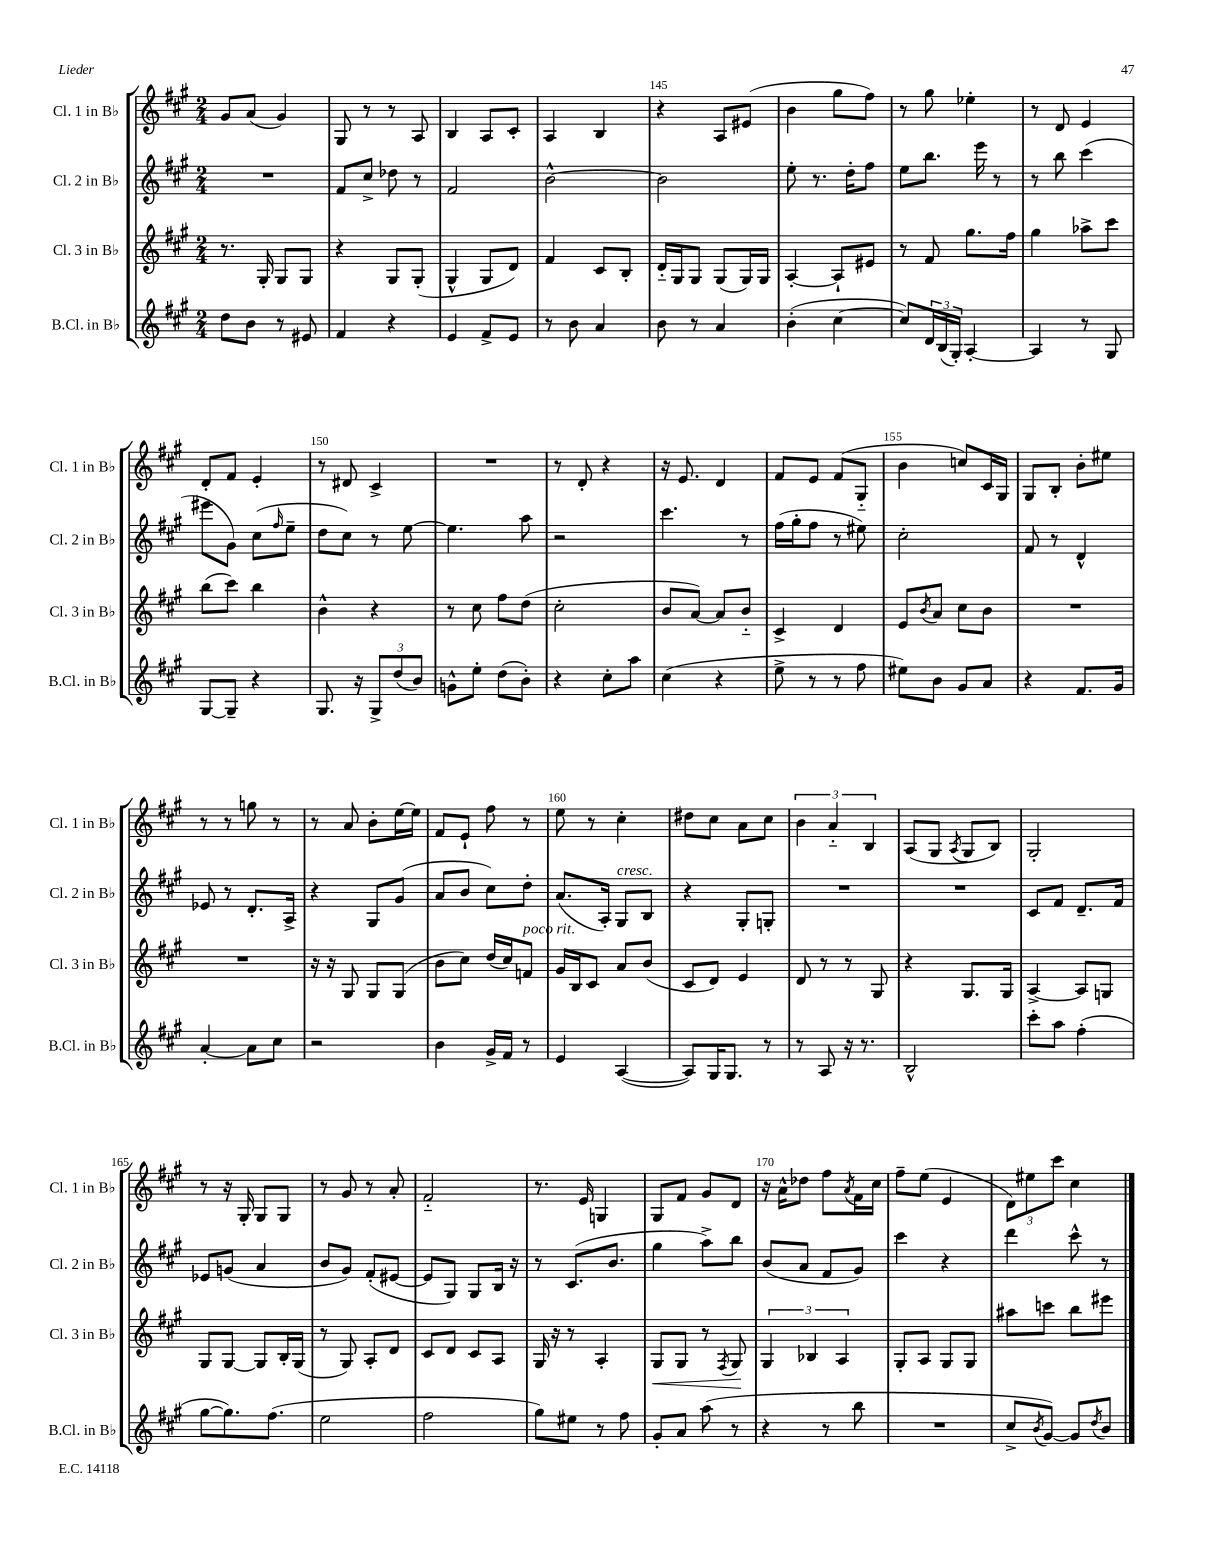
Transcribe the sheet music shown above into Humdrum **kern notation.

**kern	**kern	**dynam	**kern	**kern
*part4	*part3	*part3	*part2	*part1
*staff4	*staff3	*staff3	*staff2	*staff1
*I"B.Cl. in B♭	*I"Cl. 3 in B♭	*	*I"Cl. 2 in B♭	*I"Cl. 1 in B♭
*I'B.Cl. in B♭	*I'Cl. 3 in B♭	*	*I'Cl. 2 in B♭	*I'Cl. 1 in B♭
*clefG2	*clefG2	*	*clefG2	*clefG2
*k[f#c#g#]	*k[f#c#g#]	*	*k[f#c#g#]	*k[f#c#g#]
*M2/4	*M2/4	*	*M2/4	*M2/4
=141	=141	=141	=141	=141
8dd\L	8.r	.	2r	8g#/L
8b\J	.	.	.	(8a/J
.	16G#'/	.	.	.
8r	8G#/L	.	.	4g#/)
8e#X/	8G#/J	.	.	.
=142	=142	=142	=142	=142
4f#/	4r	.	8f#/L	8G#/
.	.	.	8cc#^/J	8r
4r	8G#/L	.	8dd-X\	8r
.	(8G#'/J	.	8r	8A/
=143	=143	=143	=143	=143
4e/	4G#^^/	.	2f#/	4B/
8f#^/L	8G#/L	.	.	8A/L
8e/J	8d/J)	.	.	8c#'/J
=144	=144	=144	=144	=144
8r	4f#/	.	[2b^^\	4A/
8b\	.	.	.	.
4a/	8c#/L	.	.	4B/
.	8B'/J	.	.	.
=145	=145	=145	=145	=145
8b\	16d/LL	.	2b\]	4r
.	16G#/J	.	.	.
8r	8G#/J	.	.	.
4a/	(8G#/L	.	.	8A/L
.	16G#/L)	.	.	(8e#X/J
.	16G#/JJ	.	.	.
=146	=146	=146	=146	=146
(4b'\	[4A'/	.	8ee'\	4b\
.	.	.	8.r	.
[4cc#\	8A`/L]	.	.	8gg#\L
.	.	.	16dd'\KL	.
.	8e#X/J	.	8ff#\J	8ff#\J)
=147	=147	=147	=147	=147
8cc#/L])	8r	.	8ee\L	8r
24d/L	8f#/	.	8.bb\J	8gg#\
(24B/	.	.	.	.
24G#'/JJ)	.	.	.	.
[4A'/	8.gg#\L	.	.	4ee-X'\
.	.	.	16eee\	.
.	.	.	8r	.
.	16ff#\Jk	.	.	.
=148	=148	=148	=148	=148
4A/]	4gg#\	.	8r	8r
.	.	.	8bb\	8d/
8r	8aa-X^\L	.	(4ccc#\	4e/
8G#/	8ccc#\J	.	.	.
!!LO:LB:g=z
=149	=149	=149	=149	=149
[8G#/L	(8bb\L	.	8eee#X\L	8d'/L
8G#~/J]	8ccc#\J)	.	8g#\J)	8f#/J
4r	4bb\	.	(8cc#\L	4e'/
.	.	.	16qqff#/	.
.	.	.	8ee~\J	.
=150	=150	=150	=150	=150
8.G#/	4b^^\	.	8dd\L	8r
.	.	.	8cc#\J)	8d#X/
16r	.	.	.	.
12G#^/L	4r	.	8r	4c#^/
(12dd/	.	.	.	.
.	.	.	[8ee\	.
12b/J)	.	.	.	.
=151	=151	=151	=151	=151
8gn^^\L	8r	.	4.ee\]	2r
8ee'\J	8cc#\	.	.	.
(8dd\L	8ff#\L	.	.	.
8b'\J)	(8dd\J	.	8aa\	.
=152	=152	=152	=152	=152
4r	2cc#'\	.	2r	8r
.	.	.	.	8d'/
8cc#'\L	.	.	.	4r
8aa\J	.	.	.	.
=153	=153	=153	=153	=153
(4cc#\	8b/L	.	4.ccc#\	16r
.	.	.	.	8.e/
.	[8a/J)	.	.	.
4r	8a/L]	.	.	4d/
.	8b/J	.	8r	.
=154	=154	=154	=154	=154
8ee^\	4c#^/	.	(16ff#\LL	8f#/L
.	.	.	16gg#'\J	.
8r	.	.	8ff#\J	8e/J
8r	4d/	.	8r	(8f#/L
8ff#\	.	.	8ee#X\)	8G#/J
=155	=155	=155	=155	=155
8ee#X\L)	8e/L	.	2cc#'\	4b\
.	8qb/	.	.	.
8b\J	8a/J	.	.	.
8g#/L	8cc#\L	.	.	8ccn/L)
8a/J	8b\J	.	.	16c#/L
.	.	.	.	16G#/JJ
=156	=156	=156	=156	=156
4r	2r	.	8f#/	8G#/L
.	.	.	8r	8B'/J
8.f#/L	.	.	4d^^/	8b'\L
.	.	.	.	8ee#X\J
16g#/Jk	.	.	.	.
!!LO:LB:g=z
=157	=157	=157	=157	=157
[4a'/	2r	.	8e-X/	8r
.	.	.	8r	8r
8a\L]	.	.	8.d'/L	8ggn\
8cc#\J	.	.	.	8r
.	.	.	16A^/Jk	.
=158	=158	=158	=158	=158
2r	16r	.	4r	8r
.	16r	.	.	.
.	8G#/	.	.	8a/
.	8G#/L	.	8G#/L	8b'\L
.	(8G#/J	.	(8g#/J	[16ee\L
.	.	.	.	16ee\JJ]
=159	=159	=159	=159	=159
4b\	8b\L	.	8a/L	8f#/L
.	8cc#\J)	.	8b/J	8e`/J
16g#^/LL	(16dd/LL	.	8cc#\L)	8ff#\
16f#/JJ	16cc#/J)	.	.	.
!	!LO:TX:a:i:t=poco rit.	!	!	!
8r	8fn/J	.	8dd'\J	8r
=160	=160	=160	=160	=160
4e/	16g#/LL	.	(8.a/L	8ee\
.	16B/J	.	.	.
.	8c#/J	.	.	8r
.	.	.	16A'/Jk)	.
!	!	!	!LO:TX:a:i:t=cresc.	!
([4A/	8a/L	.	8G#/L	4cc#'\
.	(8b/J	.	8B/J	.
=161	=161	=161	=161	=161
8A/L])	8c#/L	.	4r	8dd#X\L
16G#/K	8d/J)	.	.	8cc#\J
8.G#/J	.	.	.	.
.	4e/	.	8G#'/L	8a\L
8r	.	.	8Gn'/J	8cc#\J
=162	=162	=162	=162	=162
8r	8d/	.	2r	6b\
8A/	8r	.	.	.
.	.	.	.	6a/
16r	8r	.	.	.
8.r	.	.	.	.
.	.	.	.	6B/
.	8G#/	.	.	.
=163	=163	=163	=163	=163
2B^^/	4r	.	2r	(8A/L
.	.	.	.	8G#/J
.	.	.	.	8qA/
.	8.G#/L	.	.	8G#/L
.	.	.	.	8B/J)
.	16G#/Jk	.	.	.
=164	=164	=164	=164	=164
8ccc#'\L	[4A^/	.	8c#/L	2G#'/
8aa\J	.	.	8f#/J	.
(4ff#'\	8A/L]	.	8.d~/L	.
.	8Gn/J	.	.	.
.	.	.	16f#/Jk	.
!!LO:LB:g=z
=165	=165	=165	=165	=165
[8gg#\L	8G#/L	.	8e-X/L	8r
8.gg#\])	[8G#/J	.	(8gn/J	16r
.	.	.	.	16G#'/
.	8G#/L]	.	4a/	8G#/L
(8.ff#\J	.	.	.	.
.	16B'/L	.	.	8G#/J
.	(16G#/JJ	.	.	.
=166	=166	=166	=166	=166
2ee\	8r	.	8b/L	8r
.	8G#/)	.	8g#/J)	8g#/
.	8A'/L	.	(8f#'/L	8r
.	8d/J	.	[8e#X/J	8a'/
=167	=167	=167	=167	=167
2ff#\	8c#/L	.	8e#/L]	2f#/
.	8d/J	.	8G#/J)	.
.	8c#/L	.	8G#/L	.
.	8A/J	.	16B/Jk	.
.	.	.	16r	.
=168	=168	=168	=168	=168
8gg#\L)	16G#/	.	8r	8.r
.	16r	.	.	.
8ee#X\J	8r	.	(8.c#/L	.
.	.	.	.	16e/
8r	4A'/	.	.	4Gn/
.	.	.	8.b/J	.
8ff#\	.	.	.	.
=169	=169	=169	=169	=169
!	!	!LO:HP:b	!	!
8g#'/L	8G#/L	<	4gg#\	8G#/L
8a/J	8G#/J	.	.	8f#/J
(8aa\	8r	.	8aa^\L)	8g#/L
.	8qF#/	.	.	.
8r	8G#/	.	8bb\J	8d/J
.	.	[	.	.
=170	=170	=170	=170	=170
4r	6G#/	.	(8b/L	16r
.	.	.	.	16a^^\KL
.	.	.	8a/J	8dd-X\J
.	6B-X/	.	.	.
8r	.	.	8f#/L	8ff#\L
.	6A/	.	.	.
.	.	.	.	8qa/
8bb\	.	.	8g#/J)	16f#\L
.	.	.	.	16cc#\JJ
=171	=171	=171	=171	=171
2r	8G#'/L	.	4ccc#\	8ff#~\L
.	8A/J	.	.	(8ee\J
.	8G#/L	.	4r	4e/
.	8G#/J	.	.	.
=172	=172	=172	=172	=172
8cc#^/L	8aa#X\L	.	4ddd\	12d\L)
.	.	.	.	12ee#X\
8qb/	.	.	.	.
[8g#/J)	8cccn\J	.	.	.
.	.	.	.	12ccc#\J
8g#/L]	8bb\L	.	8ccc#^^\	4cc#\
8qdd/	.	.	.	.
8b/J	8eee#X\J	.	8r	.
==	==	==	==	==
*-	*-	*-	*-	*-
